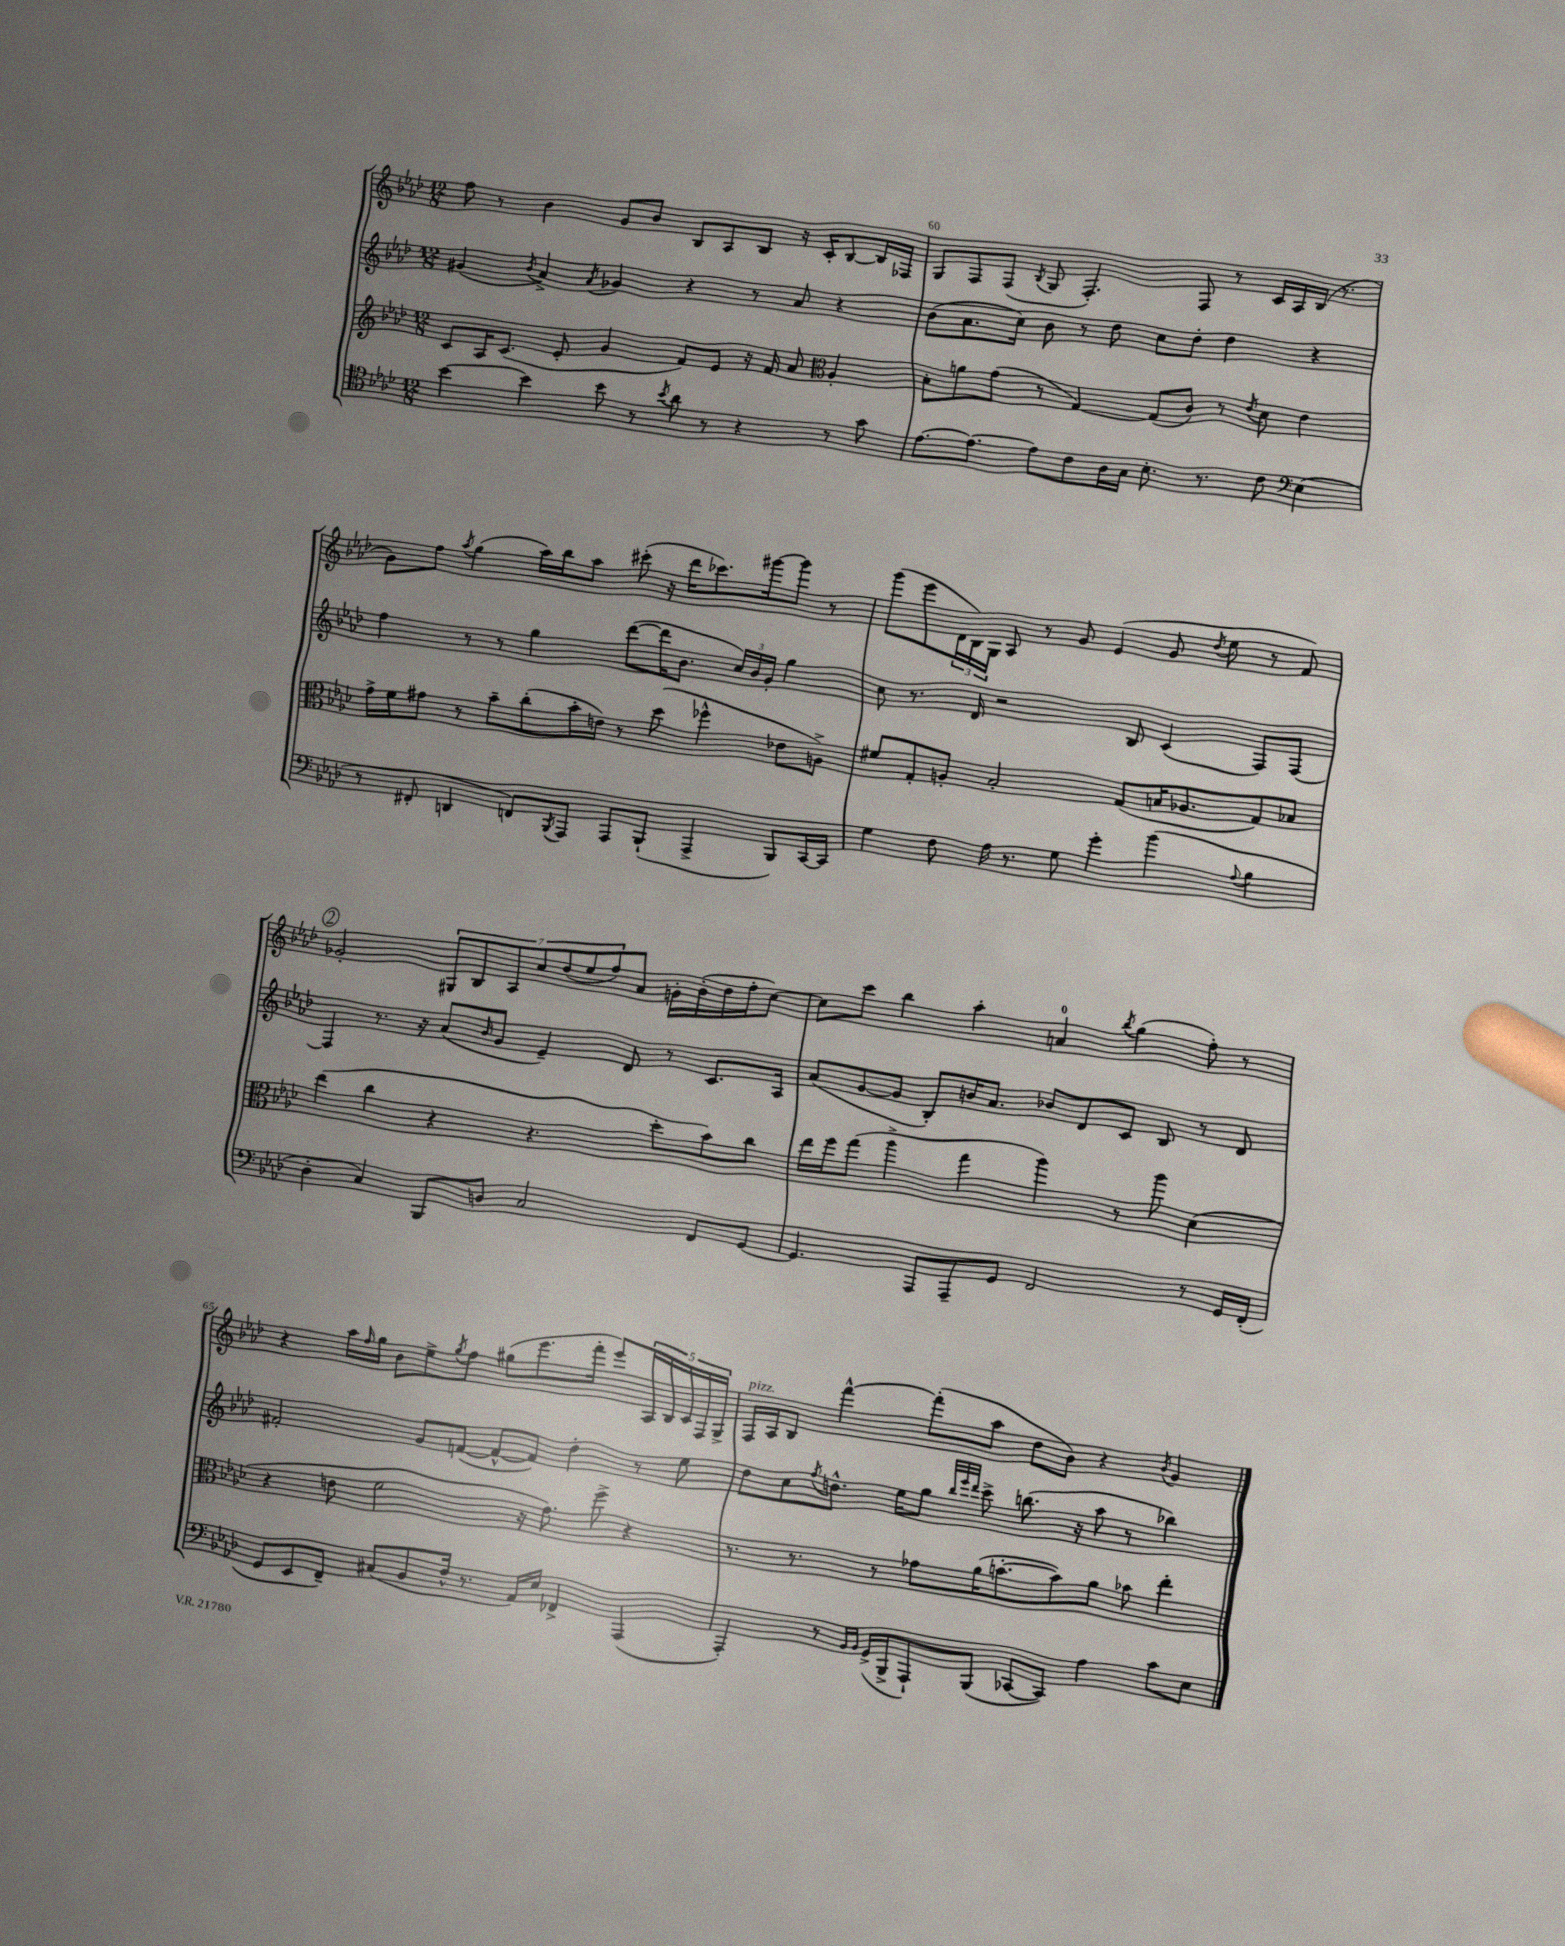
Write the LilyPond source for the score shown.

<<
\new StaffGroup <<
\new Staff = "s0" {
    \clef treble \key aes \major \numericTimeSignature \time 12/8
    f''8 r8 bes'4 g'8 bes'8 bes8 aes8 bes8 r16 c'16-. bes8~ bes16 fes16 |
    g8 f8 f8( \acciaccatura { bes8 } g8 f4.-.) f8 r8 c'16 aes16 bes16( r8. |
    g'8) f''8 \acciaccatura { aes''8 } g''4( aes''16) bes''16 aes''8 cis'''8-.( r16 des'''16 ces'''8.) gis'''16~ gis'''8 r8 |
    g'''8( ees'''8 \tuplet 3/2 { des'16 bes16) g16 } aes8 r8 g'8 ees'4( g'8 \acciaccatura { des''8 } ees''8 r8 f'8) |
    \mark \markup { \circle "2" } ges'2-. \tuplet 7/4 { gis8 bes8 aes8 c''8 des''8( ees''8 f''8) } aes'8 g'16-. bes'16-.( des''16 f''16-. c''8~) |
    c''8 c'''8 bes''4 aes''4-. a'4-0 \acciaccatura { bes''8 } g''4( f''8-.) r8 |
    r4 aes''16 \grace { f''16 } g''16 bes'8 ees''8-> \acciaccatura { g''8 } f''8 gis''8( ees'''8. f'''16-. ees'''8) \tuplet 5/4 { aes16 bes16 c'16 f16 g16-> } |
    f16^\markup { \italic "pizz." } aes16 bes8 f'''4~-^ f'''8-.( aes''8 des''8 bes'8) r4 \acciaccatura { bes'8 } g'4 \bar "|." |
}
\new Staff = "s1" {
    \clef treble \key aes \major \numericTimeSignature \time 12/8
    gis'4( \acciaccatura { bes'8 } aes'4->) \acciaccatura { aes'8 } ges'4 r4 r8 aes'8 r4 |
    bes'8( aes'8. c''16) bes'8 r8 des''8 c''8 des''8-. des''4 r4 |
    f''4 r8 r8 g''4 des'''8~( des'''16 bes'8. \tuplet 3/2 { c''16) bes'16 g'16-. } g''4 |
    c''8 r8. des'16 r2 bes8 c'4( f8) f8~ |
    \mark \markup { \circle "2" } f4 r8. r16 aes'8( \grace { bes'16 } g'8 ees'4--) des'8 r8 c'8. aes16 |
    aes'8( g'8~ g'8 bes8-.) b'16 aes'8. bes'8 des'8 c'8 bes8 r8 des'8 |
    fis'2-. g'8 f'8~( f'8~-^ f'8) des''4-. r8 ees''8 |
    des''8 c''8 \acciaccatura { f''8 } d''8.-^ ees''16 g''8 \grace { bes''32 ees'''32 des'''32 } c'''8-> b''8.( r16 aes''8 r8 bes''4) \bar "|." |
}
\new Staff = "s2" {
    \clef treble \key aes \major \numericTimeSignature \time 12/8
    c'8 aes16 c'8.( ees'8-. g'4 f'8) ees'8 r16 f'16 aes'8 \clef alto aes4-. |
    bes8-. a'8 g'8( r8 g4~) g8( c'8) r8 \acciaccatura { ees'8 } des'8 ees'4 |
    g'16-> f'16 gis'8 r8 bes'8-- c''8-.( bes'16-. e'16) r8 des''8( fes''4-^ ees'8 a8->) |
    fis'8 g8-. a8-. bes2-. g8( b16 aes8. g8) bes8 |
    \mark \markup { \circle "2" } ees''4( c''4 r4 r4. des''8-. bes'8) c''8 |
    ees''16 f''16 g''8( aes''4-> g''4 aes''4) r8 aes''8 des'4( |
    r4 e'8 f'2 r16 g'8.) f''8-> r4 |
    r8. r8. r8 ges'8 aes'16( b'8.~-. b'8) aes'8 bes'8 ees''4-. \bar "|." |
}
\new Staff = "s3" {
    \clef tenor \key aes \major \numericTimeSignature \time 12/8
    bes'4~ bes'4 bes'8 r8 \acciaccatura { bes'8 } aes'8 r8 r4 r8 g'8 |
    ees'8.~ ees'8.~ ees'8 c'8 aes16 g16 bes8.-. r8. c'8 \clef bass ees4( |
    r8 fis,8-. d,4 f,8) \acciaccatura { bes,,8 } aes,,8 aes,,8 bes,,8-!( aes,,4-> bes,,8) c,16~ c,16 |
    g4 f8 aes16 r8. g8 g'4-. bes'4( \appoggiatura { aes8 } bes4 |
    \mark \markup { \circle "2" } des4-. c4) bes,,8 d8 c2 f,8 g,8~ |
    g,4. aes,,8 aes,,8-- g,8 f,2 r8 g,16 f,16-.( |
    g,8 ees,8 f,8--) cis8( bes,8 f16-^ r8. aes,16) ees16 fes,4-> aes,,4( |
    aes,,4-.) r8 \grace { bes,16 bes,16 } g,16->( bes,,16-> aes,,8-!) bes,,8( ces,8~ ces,8) aes4 c'8 ees8 \bar "|." |
}
>>
>>
\layout { \context { \Score currentBarNumber = #59 \override BarNumber.break-visibility = ##(#f #t #t) barNumberVisibility = #(every-nth-bar-number-visible 5) } }
